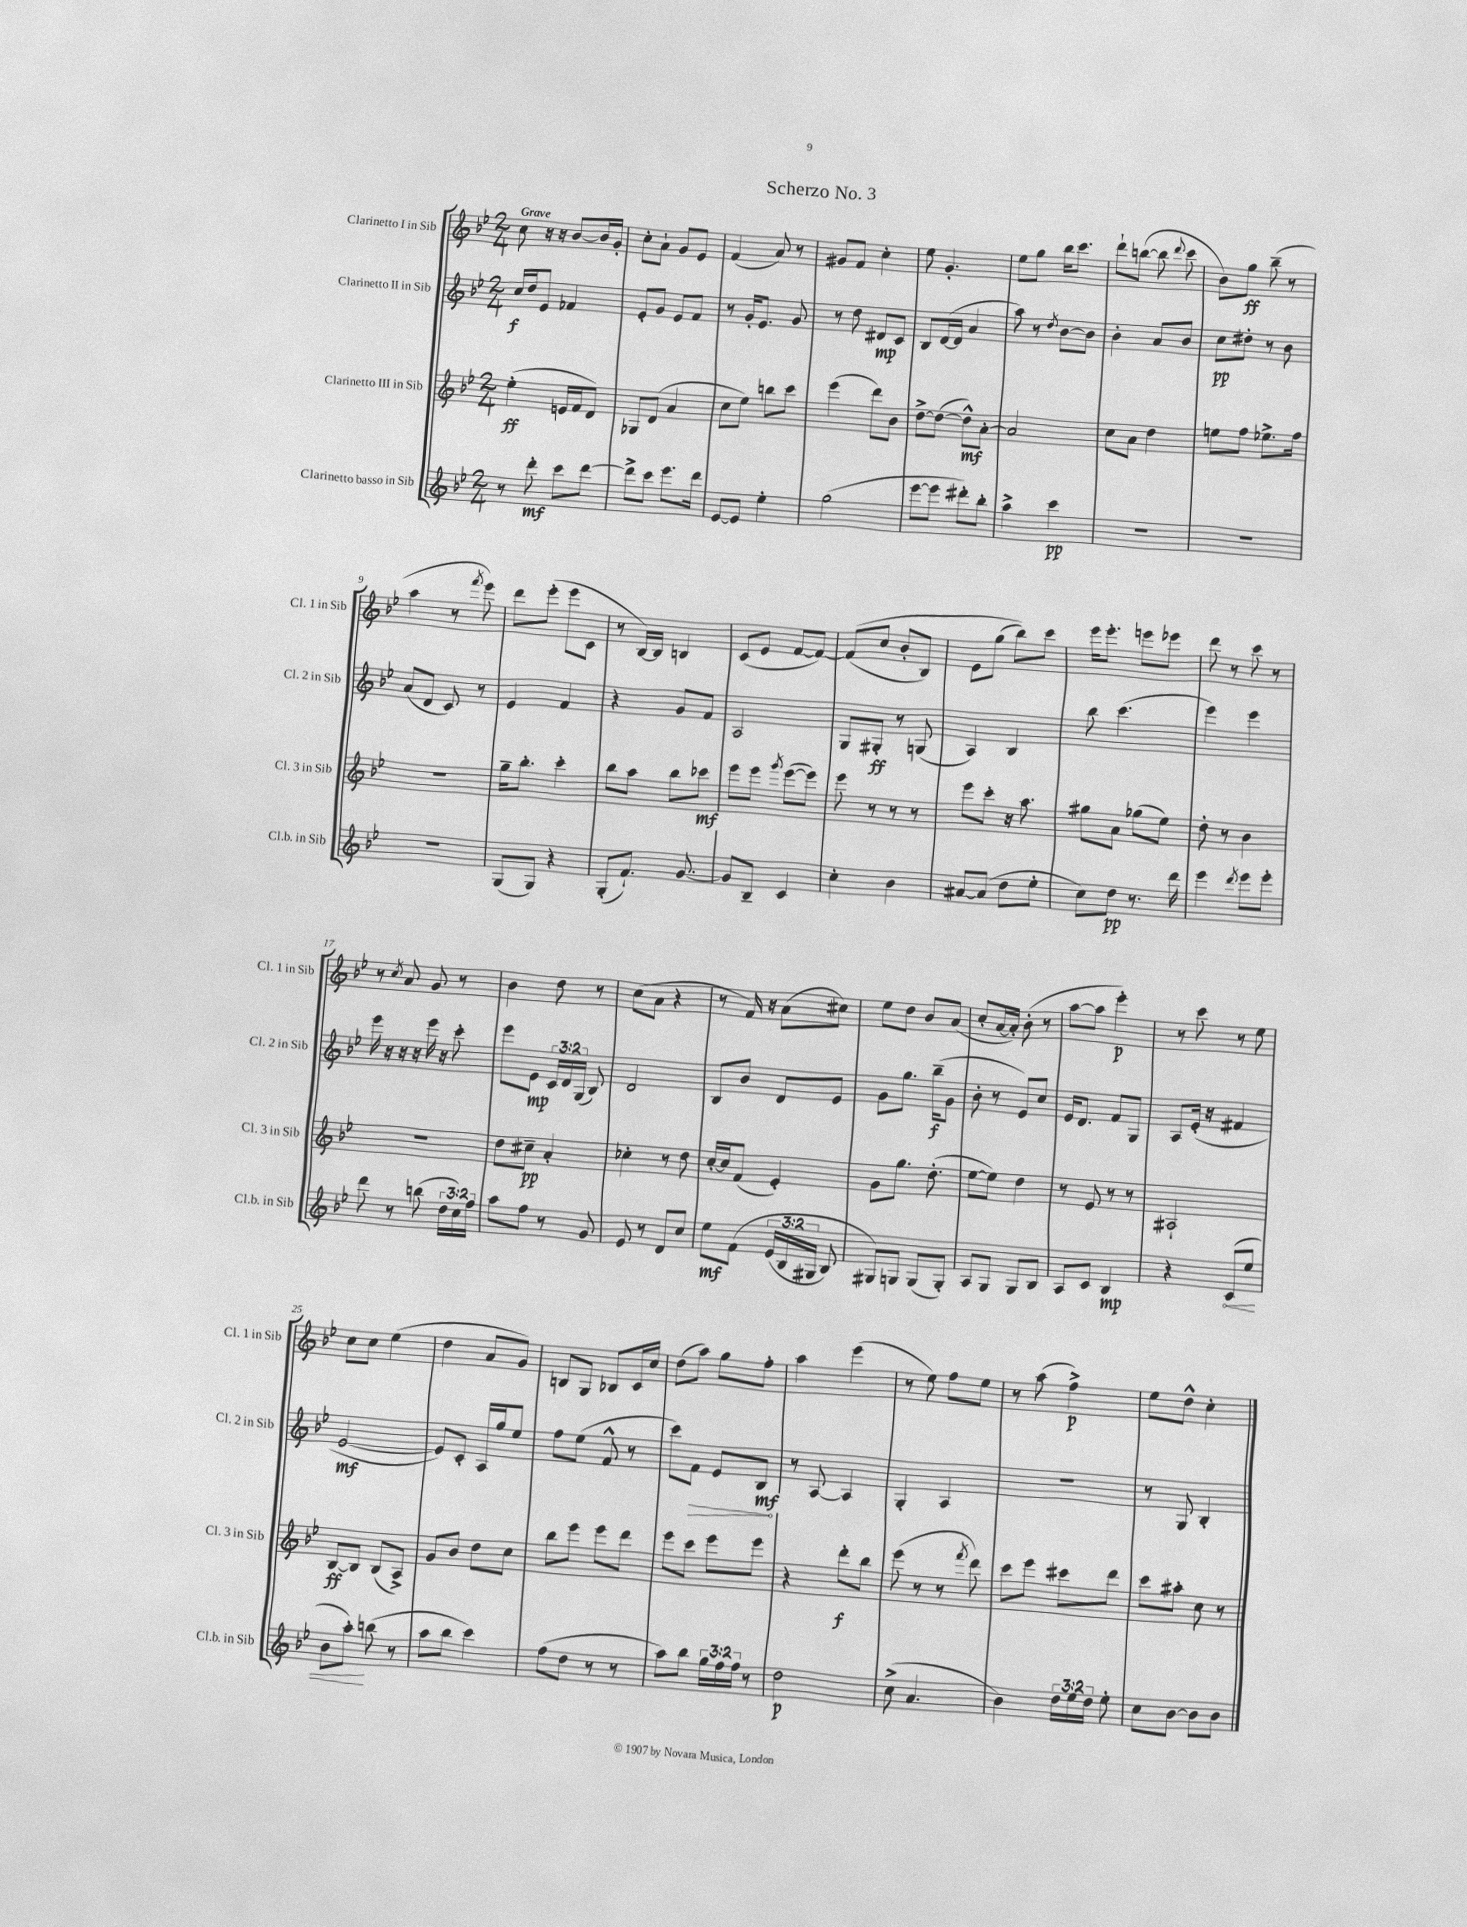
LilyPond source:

\header { title = "Scherzo No. 3" }
<<
\new StaffGroup <<
\new Staff = "s0" \with { instrumentName = "Clarinetto I in Sib" shortInstrumentName = "Cl. 1 in Sib" } {
    \clef treble \key bes \major \numericTimeSignature \time 2/4 \tempo "Grave"
    \autoBeamOff c''8 r16 r16 bes'8[~ bes'16 g'16]-. |
    c''8[-. a'8]-! g'8[ ees'8] |
    f'4( a'8) r8 |
    gis'8[ f'8] c''4-. |
    ees''8 g'4.-. |
    ees''8[ g''8] bes''16[ c'''8.] |
    d'''8[-! b''8]~( b''8 \appoggiatura { d'''8 } c'''8 |
    bes'8[) g''8]\ff bes''8--( r8 |
    a''4 r8 \acciaccatura { f'''8 } ees'''8) |
    d'''8[ ees'''8]-.( ees'''8[ c'8] |
    r8 bes16[~) bes16] b4 |
    c'8[( ees'8] f'8[~ f'8]~) |
    f'8[(\( c''8] bes'8[-. bes8]) |
    ees'8[ g''8]( bes''8[)\) c'''8] |
    ees'''16[ ees'''8.]-. e'''8[ ees'''8] |
    d'''8 r8 c'''8 r8 |
    r8 \acciaccatura { c''8 } a'8 g'8 r8 |
    bes'4 d''8 r8 |
    c''8[( a'8] r4 |
    r8 f'16) r16 a'8[( cis''8]) |
    ees''8[ d''8] bes'8[ a'8]( |
    c''8[-. a'16~ a'16]-.) bes'8-.( r8 |
    a''8[~ a''8] ees'''4-.\p) |
    r8 c'''8 r8 ees''8 |
    c''8[ c''8] ees''4( |
    d''4 a'8[ g'8]) |
    b8[ g8] bes8[ c'16 c''16] |
    d''8[( a''8]) g''8[ f''8]-. |
    a''4 ees'''4( |
    r8 ees''8) f''8[ ees''8] |
    r8 a''8( f''4->\p) |
    ees''8[ d''8]-^ c''4-. \bar "|." |
}
\new Staff = "s1" \with { instrumentName = "Clarinetto II in Sib" shortInstrumentName = "Cl. 2 in Sib" } {
    \clef treble \key bes \major \numericTimeSignature \time 2/4 \override Staff.TupletNumber.text = #tuplet-number::calc-fraction-text
    \autoBeamOff c''16[\f d''16 ees'8] fes'4 |
    ees'8[-. g'8] ees'8[ f'8] |
    r8 g'16[-. ees'8.] g'8 |
    r8 d''8 dis'8[\mp c'8] |
    bes8[ d'16~( d'16] a'4 |
    a''8) r8 \acciaccatura { d''8 } bes'8[~ bes'8] |
    bes'4-. a'8[ bes'8] |
    c''8[\pp dis''8]-. r8 bes'8 |
    a'8[( d'8] c'8) r8 |
    ees'4 f'4 |
    r4 g'8[ f'8] |
    a2 |
    g8[ gis8]-.\ff r8 g8( |
    a4) bes4 |
    bes''8 c'''4.( |
    ees'''4) ees'''4 |
    ees'''16 r16 r16 r16 ees'''16 r16 c'''8-. |
    ees'''8[ ees'8]\mp \tuplet 3/2 { c'16[ d'16 g16]( } bes8) |
    d'2 |
    bes8[ bes'8] d'8[ ees'8] |
    g'8[ g''8.] bes''16[--\f( g'8] |
    bes'8-. r8 ees'8[) c''8] |
    ees'16[ d'8.] f'8[ g8] |
    a8[ ees'16]-.( r16 fis'4 |
    ees'2~\mf |
    ees'8[) c'8]-. a16[ g''16 ees''8] |
    f''8[ ees''8]( f'8-^ r8 |
    c'''8[) \once \override Hairpin.circled-tip = ##t f'8]\> ees'8[ bes8]\mf\! |
    r8 a8~ a4 |
    g4-. a4 |
    r2 |
    r8 g8 bes4-. \bar "|." |
}
\new Staff = "s2" \with { instrumentName = "Clarinetto III in Sib" shortInstrumentName = "Cl. 3 in Sib" } {
    \clef treble \key bes \major \numericTimeSignature \time 2/4
    \autoBeamOff ees''4-.\ff( e'16[ f'16 d'8]) |
    ges8[ d'8]( a'4 |
    c''8[ ees''8]) b''8[ c'''8] |
    ees'''4( d'''8[) bes'8] |
    d''8[~-> d''8]~( d''8[-^\mf) a'8]~-. |
    a'2 |
    c''8[ a'8] d''4 |
    e''8[ f''8] ees''8.[-> f''16] |
    R2 |
    g''16[-- bes''8.]-. c'''4-. |
    bes''8[ a''8] bes''8[ ces'''8]\mf |
    ees'''8[ ees'''8] \acciaccatura { g'''8 } ees'''8[~( ees'''8]) |
    ees'''8 r8 r8 r8 |
    ees'''8[ c'''8]-. r16 a''8. |
    gis''8[ a'8] ges''8[( ees''8]) |
    d''8-. r8 bes'4 |
    R2 |
    d''8[ cis''8]--\pp a'4-. |
    ces''4-. r8 d''8 |
    c''16[~-. c''16 f'8]( ees'4-.) |
    g'8[ g''8.] d''8.-.( |
    ees''8[~ ees''8]) d''4 |
    r8 ees'8 r8 r8 |
    ais2-! |
    bes8[~\ff bes8] bes8[( a8]->) |
    g'8[ bes'8] d''8[ c''8] |
    bes''8[ ees'''8] ees'''8[ d'''8] |
    ees'''8[ c'''8] ees'''8[ ees'''8] |
    r4 d'''8[-.\f bes''8] |
    ees'''8( r8 r8 \acciaccatura { f'''8 } d'''8) |
    c'''8[ ees'''8] cis'''8[ d'''8] |
    c'''8[ ais''8]-. c''8 r8 \bar "|." |
}
\new Staff = "s3" \with { instrumentName = "Clarinetto basso in Sib" shortInstrumentName = "Cl.b. in Sib" } {
    \clef treble \key bes \major \numericTimeSignature \time 2/4 \override Staff.TupletNumber.text = #tuplet-number::calc-fraction-text
    \autoBeamOff r8 d'''8-.\mf c'''8[ d'''8]~ |
    d'''8[-> c'''8] ees'''8.[ d'''16] |
    ees'8[~ ees'8] ees''4-. |
    g''2( |
    ees'''8[~ ees'''8] dis'''8[-.) bes''8]-. |
    a''4-> c'''4\pp |
    R2 |
    R2 |
    R2 |
    g8[( g8]) r4 |
    g8[-.( f'8.]-!) g'8.~ |
    g'8[ bes8]-- c'4 |
    c''4-. bes'4 |
    ais'8[~ ais'8]( d''8[ ees''8]-. |
    c''8[) d''8]\pp r8. d'''16 |
    ees'''4 \acciaccatura { d'''8 } ees'''8[ ees'''8]-. |
    d'''8 r8 b''8( \tuplet 3/2 { d''16[ c''16) f''16] } |
    a''8[ f''8] r8 g'8 |
    ees'8 r8 d'8[ c''8] |
    ees''8[\mf f'8]\( \tuplet 3/2 { ees'16[( bes16 gis16] } bes8) |
    gis8[\) g8] g8[( g8]-.) |
    a8[ g8] g8[ bes8] |
    a8[ c'8] bes4\mp |
    r4 \once \override Hairpin.circled-tip = ##t c'8[\<( ees''8] |
    bes'8[ a''8]-.\!) b''8( r8 |
    a''8[ bes''8] c'''4) |
    f''8[( d''8] r8 r8 |
    a''8[) bes''8] \tuplet 3/2 { g''16[ f''16 f''16] } r8 |
    d''2\p |
    c''8->( a'4. |
    bes'4) \tuplet 3/2 { d''16[ ees''16 d''16] } ees''8-. |
    c''8[ bes'8]~ bes'8[ bes'8] \bar "|." |
}
>>
>>
